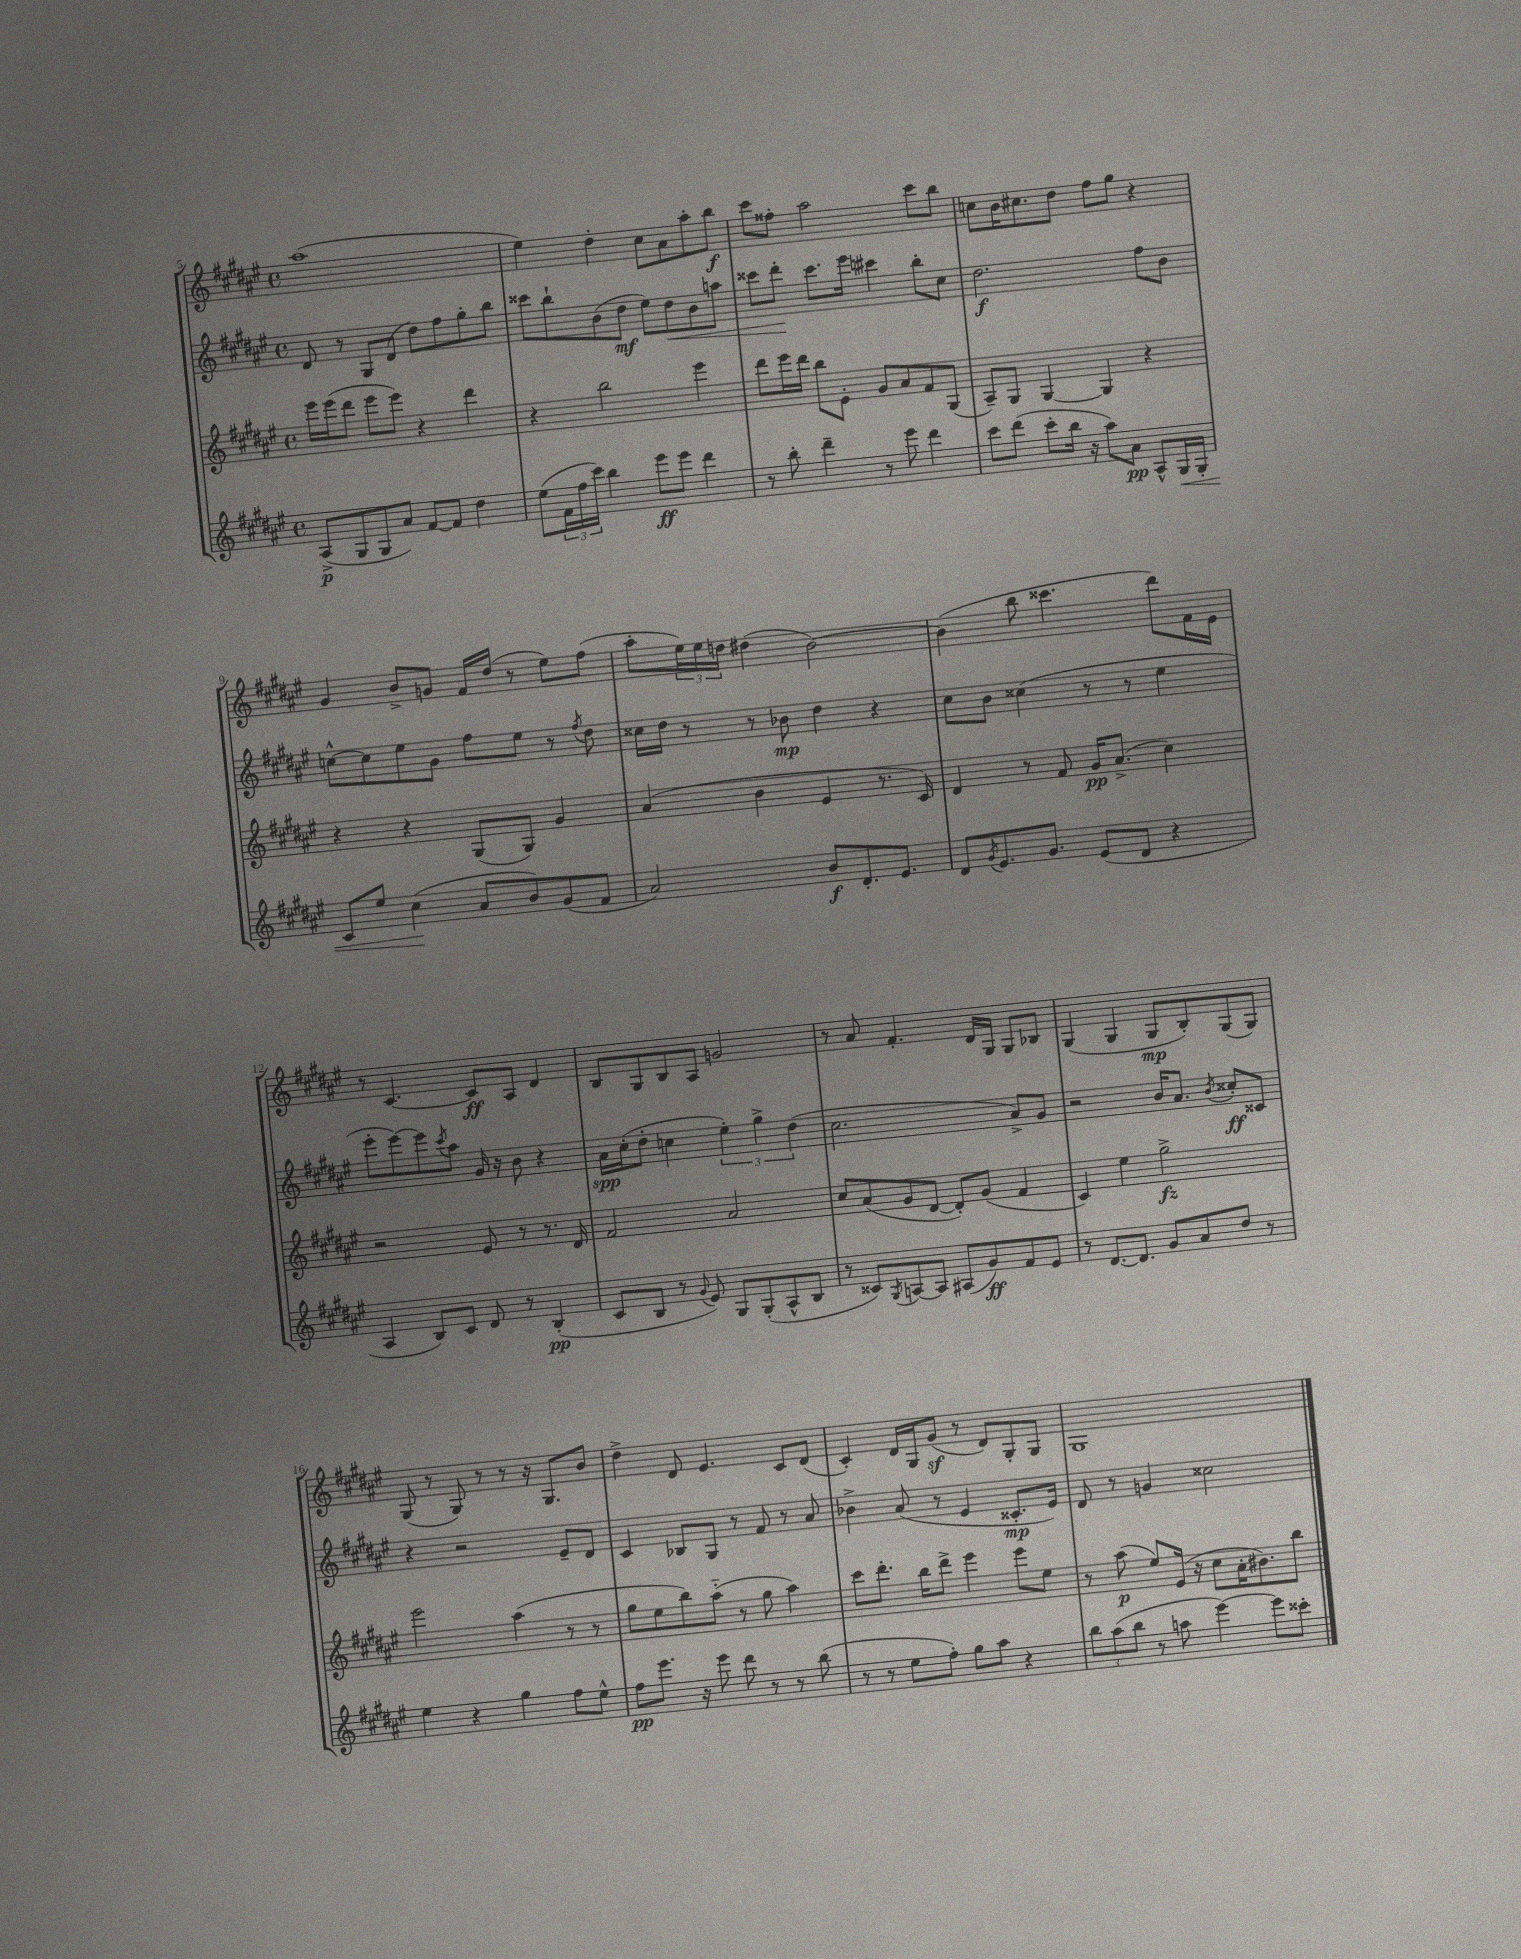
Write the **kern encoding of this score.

**kern	**kern	**kern	**kern
*staff4	*staff3	*staff2	*staff1
*clefG2	*clefG2	*clefG2	*clefG2
*k[f#c#g#d#a#e#]	*k[f#c#g#d#a#e#]	*k[f#c#g#d#a#e#]	*k[f#c#g#d#a#e#]
*M4/4	*M4/4	*M4/4	*M4/4
*met(c)	*met(c)	*met(c)	*met(c)
(8A#^	16eee#	8d#	(1aa#
.	(16eee#	.	.
8G#	8ddd#	8r	.
8G#	8eee#	8G#	.
8a#)	8eee#)	(8d#	.
[8f#	4r	8dd#)	.
8f#]	.	8ff#	.
4dd#	4ddd#	8gg#'	.
.	.	8bb	.
=	=	=	=
(8ee#	4r	8ccc##	4ee#)
24f#	.	8bb`	.
24ff#	.	.	.
24ccc#)	.	.	.
4bb	2bb	(8b	4dd#'
.	.	8dd#	.
8eee#	.	8ee#)	8cc#
8eee#	.	8dd#	8a#
4ddd#	4eee#	8b	8aa#'
.	.	8aa	8bb
=	=	=	=
8r	8ddd#	8ccc##	8ccc#
8bb'	16eee#	8ddd#'	8ff##'
.	16ddd#	.	.
4ddd#~	8bb	8.ccc##	2aa#
.	8e#'	.	.
.	.	16eee#	.
8r	8g#	4ccc#	.
8eee#	8a#	.	.
4ddd#	8f#	8bb'	8ccc#
.	(8G#	8cc#	8bb
=	=	=	=
8ccc#	8A#~)	2.dd#	8cc
(8ddd#	8G#	.	16b
.	.	.	8.cc#
8ccc#'	[4G#	.	.
16bb	.	.	8dd#
16r	.	.	.
8aa#)	4G#]	.	8ff#
8a#	.	.	8gg#
8A#^^	4r	8ff#	4r
16G#	.	8b	.
16G#'	.	.	.
=	=	=	=
8c#	4r	[8cc^^	4g#
8ee#	.	8cc]	.
(4cc#	4r	8ee#	8b^
.	.	8g#	8g
8a#	(8G#	8ff#	16f#
.	.	.	(16dd#
8b)	8G#)	8ee#	8r
(8g#	4g#	8r	8ee#)
.	.	8qff#	.
8f#	.	8dd#	(8ff#
=	=	=	=
2a#)	(4a#	16cc##	8aa#'
.	.	16dd#	.
.	.	8r	24ee#)
.	.	.	24ee#
.	.	.	24dd
.	4b	8r	(4dd#
.	.	8b-	.
8b	4e#	4dd#	[2b)
8.d#'	.	.	.
.	8.r	4r	.
8.e#	.	.	.
.	16c#)	.	.
=	=	=	=
8d#	4d#	8cc#	(4b]
8qg#	.	.	.
8.e#	.	8b	.
.	8r	(4cc##	8bb
8.g#	.	.	.
.	8f#	.	4.ccc##
(8e#	16g#	8r	.
.	(8.a#^	.	.
8d#	.	8r	.
4r	4cc#)	4ee#	8ddd#)
.	.	.	16f#
.	.	.	16e#
=	=	=	=
4A#	2r	8eee#'	8r
.	.	[8eee#)	[4.c#
8B)	.	8eee#]	.
.	.	8qccc#	.
8c#	.	8aa#	.
8d#	8e#	16g#	8c#]
.	.	16r	.
8r	8r	8b	8A#
(4B'	8.r	4r	4d#
.	16d#	.	.
=	=	=	=
8c#	2f#	16a#	8B
.	.	(16cc#'	.
8B	.	8dd#'	8G#
8r	.	4cc	8B
8qqg#	.	.	.
8e#)	.	.	8A#
8G#	2a#	6ee#')	2g
(8G#'	.	.	.
.	.	6gg#^	.
8A#^^	.	.	.
.	.	(6dd#	.
8B	.	.	.
=	=	=	=
8r	8cc#	2.cc#	8r
8c##)	(8a#	.	8a#
8qG#	.	.	.
[8A	8g#	.	4.f#'
8A]	[8d#	.	.
(8A#	8d#'])	.	.
8g#)	(8g#	.	16d#
.	.	.	16G#
8f#	4f#	8a#^)	8G#
8e#	.	8g#	8B-
=	=	=	=
8r	4c#)	2r	(4G#
[8.d#	.	.	.
.	4ee#	.	4G#
8.d#]	.	.	.
8g#	2gg#^	16b	8G#
.	.	8.a#	.
8a#	.	.	8B')
.	.	8qb	.
8dd#	.	8cc##'	(8G#
8r	.	8c##	8G#)
=	=	=	=
4ee#	2eee#	4r	(8G#
.	.	.	8r
4r	.	2r	8G#)
.	.	.	8r
4gg#	(4aa#	.	8r
.	.	.	16r
.	.	.	8.G#
8ff#	8r	8e#~	.
8ee#^^	8r	8d#	8b
=	=	=	=
8ff#	8gg#	4c#	4dd#^
8.eee#	8ee#	.	.
.	8bb)	8B-	8d#
16r	.	.	.
8eee#	(8aa#'~	8G#	4.e#
8ddd#	8r	8r	.
8r	8gg#	8f#	.
8r	4aa#)	8r	8c#
(8bb	.	8a#	(8d#
=	=	=	=
8r	8ccc#	4b-^	4c#')
8r	8.ddd#'	.	.
8ee#	.	(8a#	16d#
.	16bb	.	16G#
8ff#')	8ddd#^	8r	(8g#
8gg#	4eee#	4e#	8r
8aa#	.	.	8d#)
4r	8eee#	8.c##'	8G#'
.	8ee#	.	8G#
.	.	16e#)	.
=	=	=	=
12bb	8r	8d#	1G#
(12aa#	.	.	.
.	(8aa#	8r	.
12bb	.	.	.
8r	8ee#)	4g	.
8aa	(16e#	.	.
.	16r	.	.
[4eee#)	8cc#	2cc##	.
.	16a#'	.	.
.	8.b#)	.	.
8eee#]	.	.	.
8ccc##'	8bb	.	.
==	==	==	==
*-	*-	*-	*-
